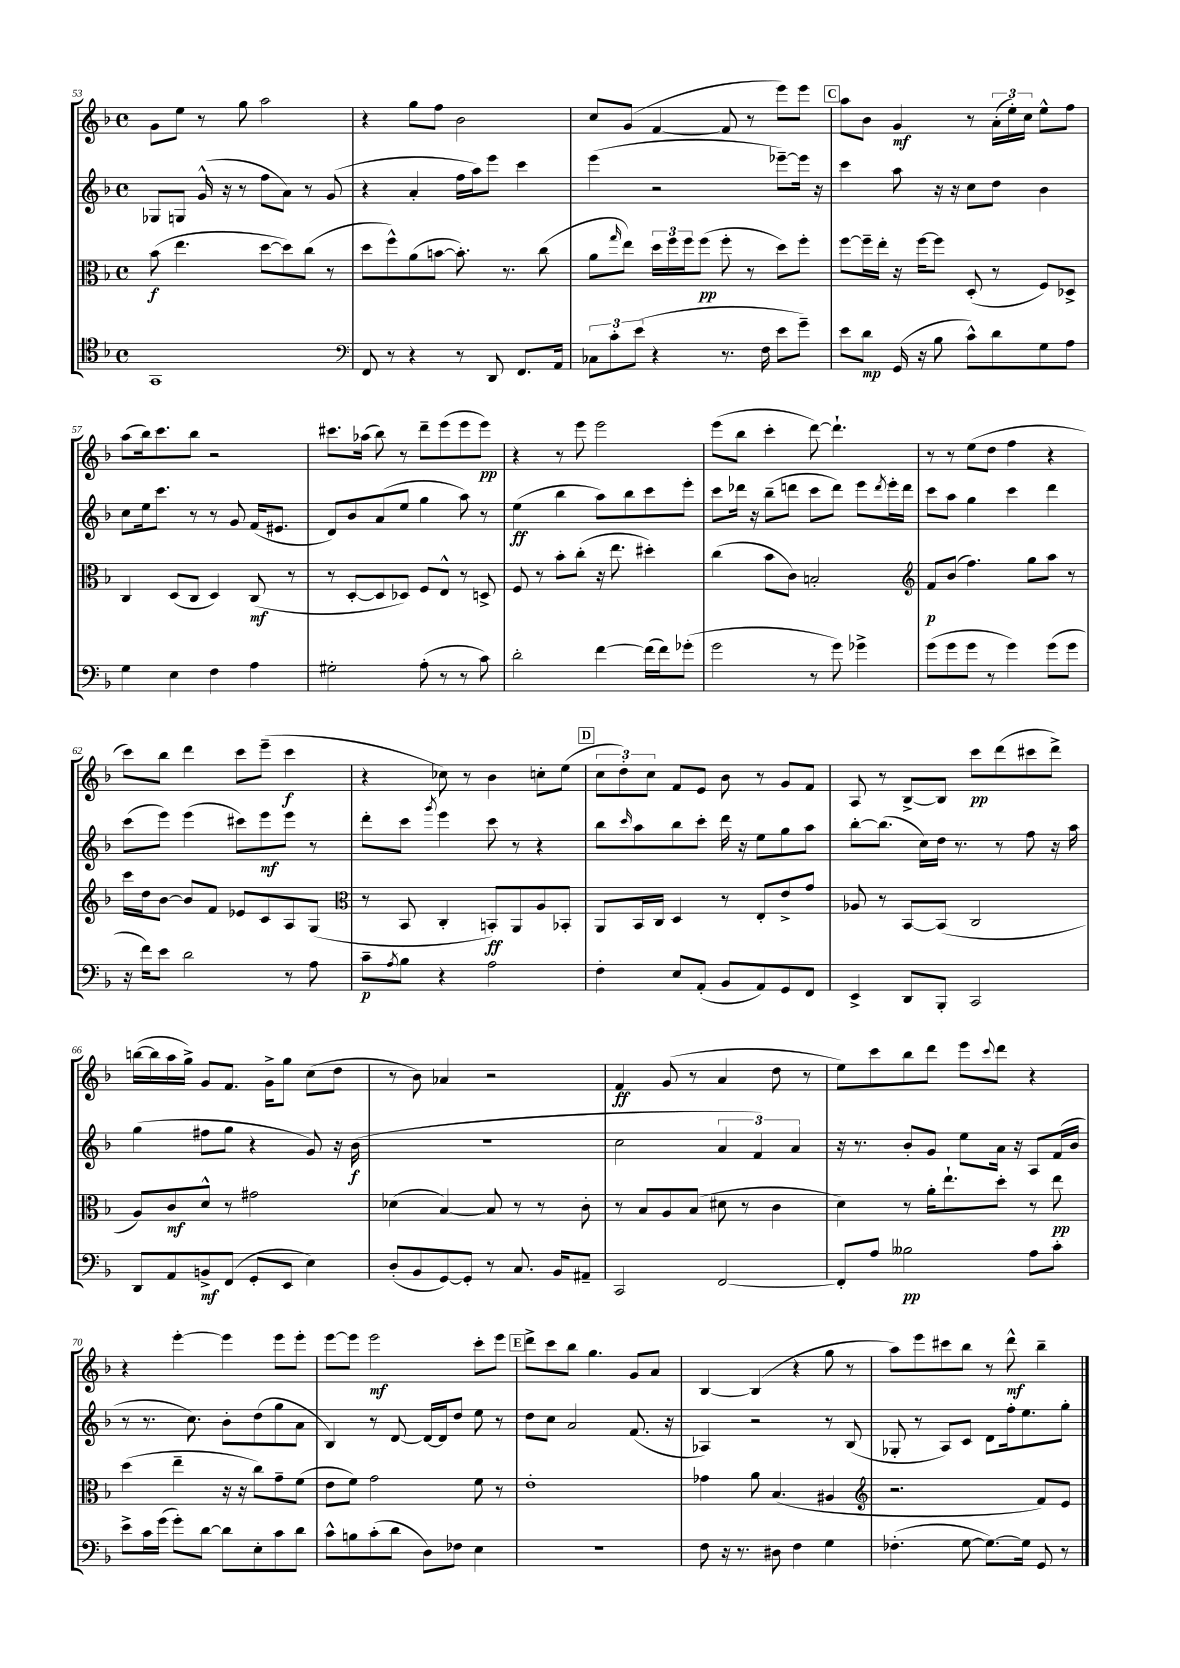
<<
\new StaffGroup <<
\new Staff = "s0" {
    \clef treble \key f \major \defaultTimeSignature \time 4/4
    g'8 e''8 r8 g''8 a''2 |
    r4 g''8 f''8 bes'2 |
    c''8 g'8( f'4~ f'8 r8 e'''8) e'''8 |
    \mark \markup { \box "C" } a''8 bes'8 g'4\mf r8 \tuplet 3/2 { a'16-.( e''16-.) c''16 } e''8-^ f''8 |
    a''8( bes''16) c'''8. bes''8 r2 |
    cis'''8. aes''16( bes''8) r8 d'''8-- e'''8( e'''8 e'''8\pp) |
    r4 r8 e'''8 e'''2 |
    e'''8( bes''8 c'''4-. d'''8~) d'''4.-! |
    r8 r8 e''8( d''8 f''4 r4 |
    c'''8) bes''8 d'''4 c'''8 e'''8--( c'''4\f |
    r4 ces''8) r8 bes'4 c''8-. e''8( |
    \mark \markup { \box "D" } \tuplet 3/2 { c''8 d''8-.) c''8 } f'8 e'8 bes'8 r8 g'8 f'8 |
    a8 r8 bes8~-> bes8 c'''8\pp d'''8( cis'''8 d'''8->) |
    b''16~( b''16 a''16 g''16->) g'8 f'8. g'16-> g''8 c''8( d''8 |
    r8 bes'8) aes'4 r2 |
    f'4\ff g'8( r8 a'4 d''8 r8 |
    e''8) c'''8 bes''8 d'''8 e'''8 \appoggiatura { c'''8 } d'''8 r4 |
    r4 e'''4~-. e'''4 e'''8 e'''8-. |
    e'''8~ e'''8 e'''2\mf c'''8-. e'''8 |
    \mark \markup { \box "E" } d'''8-> c'''8 bes''8 g''4. g'8 a'8 |
    bes4~ bes4( r4 g''8 r8 |
    a''8) e'''8 cis'''8 bes''8 r8 d'''8-^\mf bes''4-- \bar "|." |
}
\new Staff = "s1" {
    \clef treble \key f \major \defaultTimeSignature \time 4/4
    ges8 g8 g'16-^( r16 r8 f''8 a'8) r8 g'8( |
    r4 a'4-. f''16 a''16) e'''8 c'''4 |
    e'''4( r2 ees'''8~--) ees'''16 r16 |
    \mark \markup { \box "C" } c'''4 a''8 r16 r16 c''8 d''8 bes'4 |
    c''8 e''16 c'''8. r8 r8 g'8 f'16( eis'8. |
    d'8) bes'8 a'8( e''8 g''4 a''8) r8 |
    e''4\ff( bes''4 a''8) bes''8 c'''8 e'''8-. |
    c'''8 des'''16 r16 bes''8--( d'''8 c'''8 d'''8) e'''8 \acciaccatura { d'''8 } e'''16-. d'''16 |
    c'''8 a''8 g''4 c'''4 d'''4 |
    c'''8( e'''8) e'''4( cis'''8) e'''8\mf e'''8 r8 |
    d'''8-. c'''8 \acciaccatura { g'''8 } e'''4 c'''8 r8 r4 |
    \mark \markup { \box "D" } bes''8 \grace { c'''16 } a''8 bes''8 c'''8-. d'''16 r16 e''8 g''8 a''8 |
    bes''8~-. bes''8.( c''16) d''16 r8. r8 f''8 r16 a''16 |
    g''4( fis''8 g''8 r4 g'8) r16 bes'16\f( |
    r1 |
    c''2 \tuplet 3/2 { a'4 f'4) a'4 } |
    r16 r8. bes'8-. g'8 e''8 a'16 r16 a8 f'16( bes'16 |
    r8 r8. c''8.) bes'8-. d''8( g''8 a'8 |
    bes4) r8 d'8~ d'16~ d'16 d''8 e''8 r8 |
    \mark \markup { \box "E" } d''8 c''8 a'2 f'8.( r16 |
    aes4) r2 r8 bes8( |
    ges8-. r8 a8) c'8 d'8 f''16-. e''8. g''8-. \bar "|." |
}
\new Staff = "s2" {
    \clef alto \key f \major \defaultTimeSignature \time 4/4
    bes'8\f( e''4. d''8~ d''8) c''8( r8 |
    d''8 f''8-^) a'8( b'8~ b'8.-.) r8. c''8( |
    a'8 \grace { g''16 } e''8) \tuplet 3/2 { d''16 f''16 f''16 } f''8\pp( f''8-. r8 d''8) f''8-. |
    \mark \markup { \box "C" } f''8~ f''16-- e''16-. r16 f''16~ f''8 d8-.( r8 f8) des8-> |
    c4 d8( c8 d4) c8\mf( r8 |
    r8 d8~-. d8 des8) f8 e8-^ r8 d8-> |
    f8 r8 bes'8-. c''8-.( r16 e''8. dis''4-.) |
    c''4( bes'8 c'8) b2-. |
    \clef treble f'8\p bes'8( f''4.) g''8 a''8 r8 |
    c'''16 d''16 bes'8~ bes'8 f'8 ees'8 c'8 a8 g8( |
    \clef alto r8 bes,8 c4-. b,8-.\ff) a,8 a8 bes,8-. |
    \mark \markup { \box "D" } a,8 bes,16 c16 d4 r8 e8-. e'8-> g'8 |
    aes8 r8 bes,8~ bes,8( c2 |
    a8) c'8\mf d'8-^ r8 gis'2 |
    des'4( bes4~) bes8 r8 r8 c'8-. |
    r8 bes8 a8 bes8( dis'8 r8 c'4 |
    d'4) r8 a'16-. e''8.-! d''8-. r8 e''8\pp |
    d''4( e''4-- r16 r16 c''8) g'8-- f'8( |
    e'8 f'8) g'2 f'8 r8 |
    \mark \markup { \box "E" } e'1-. |
    ges'4 a'8 bes4.( ais4 |
    \clef treble r2. f'8) e'8 \bar "|." |
}
\new Staff = "s3" {
    \clef tenor \key f \major \defaultTimeSignature \time 4/4
    g,1 |
    \clef bass f,8 r8 r4 r8 d,8 f,8. a,16 |
    \tuplet 3/2 { ces8 c'8-. e'8( } r4 r8. f16 e'8 g'8--) |
    \mark \markup { \box "C" } e'8 d'8\mp g,16( r16 bes8 c'8-^) d'8 g8 a8 |
    g4 e4 f4 a4 |
    gis2-. a8-.( r8 r8 c'8) |
    d'2-. f'4~ f'16( f'16) ges'8-.( |
    g'2 r8 g'8) ges'4-> |
    g'8( g'8 g'8 r8 g'4) g'8( g'8 |
    r16 f'16) e'8 d'2 r8 a8 |
    c'8--\p \acciaccatura { a8 } bes8 r4 a2 |
    \mark \markup { \box "D" } f4-. e8 a,8-.( bes,8 a,8) g,8 f,8 |
    e,4-> d,8 bes,,8-. c,2 |
    d,8 a,8 b,8->\mf f,8( g,8-. e,8 e4) |
    d8-.( bes,8 g,8~) g,8-. r8 c8. bes,16 ais,8-- |
    c,2 f,2~ |
    f,8-. a8 beses2\pp a8 c'8-. |
    e'8-> c'16 g'16( g'8-.) d'8~ d'8 e8-. c'8 d'8 |
    c'8-^ b8 c'8-.( d'8 d8) fes8 e4 |
    \mark \markup { \box "E" } R1 |
    f8 r16 r8. dis8 f4 g4 |
    fes4.-.( g8~ g8.~) g16 g,8 r8 \bar "|." |
}
>>
>>
\layout { \context { \Score currentBarNumber = #53 } }
